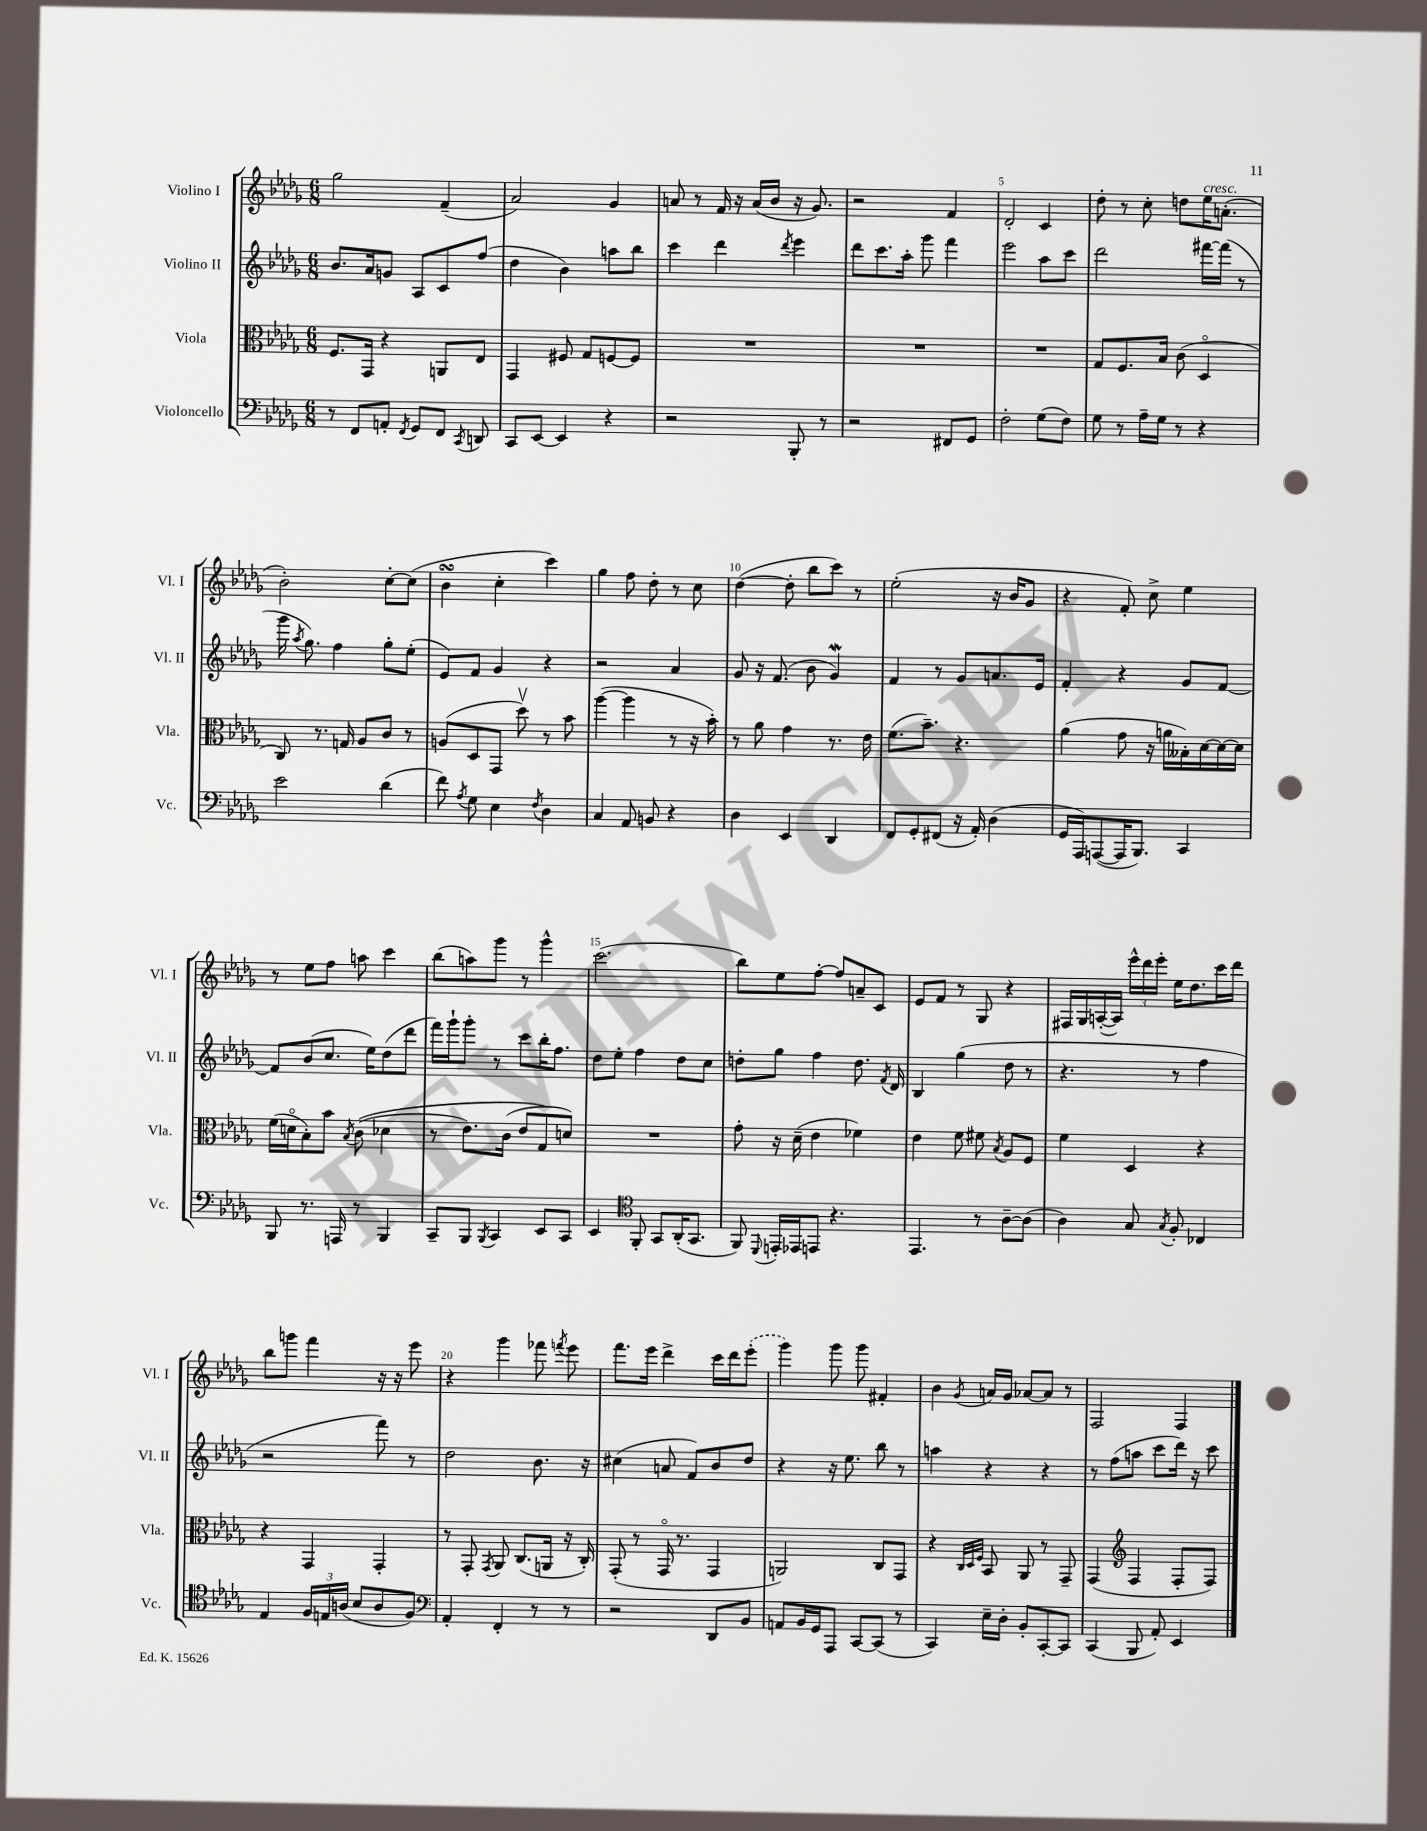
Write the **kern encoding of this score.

**kern	**kern	**kern	**kern
*staff4	*staff3	*staff2	*staff1
*clefF4	*clefC3	*clefG2	*clefG2
*k[b-e-a-d-g-]	*k[b-e-a-d-g-]	*k[b-e-a-d-g-]	*k[b-e-a-d-g-]
*M6/8	*M6/8	*M6/8	*M6/8
8r	8.F	8.b-	2gg-
8FF	.	.	.
.	16GG-	16a-	.
8AA'	4r	8g	.
8qFF	.	.	.
8GG-	.	8A-	.
8FF	8AA	8c	(4f~
8qCC	.	.	.
8DD	8E-	(8ff	.
=	=	=	=
8CC	4GG-	4dd-	2a-)
[8EE-	.	.	.
4EE-]	8F#	4b-)	.
.	8G-	.	.
4r	[8F	8aa	4g-
.	8F]	8bb-	.
=	=	=	=
2r	2.r	4ccc	8a
.	.	.	8r
.	.	4ddd-	16f
.	.	.	16r
.	.	.	(16a
.	.	.	16b-
.	.	8qddd-	.
8BBB-'	.	4eee-	16r
.	.	.	8.g-)
8r	.	.	.
=	=	=	=
2r	2.r	8ddd-	2r
.	.	8.ccc	.
.	.	16aa-'	.
.	.	8ggg-	.
8FF#	.	4fff	4f
8GG-	.	.	.
=	=	=	=
2F'	2.r	2eee-	2d-'
(8G-	.	8aa-	4c
8F)	.	8ccc	.
=	=	=	=
8G-	8G-	2ddd-	8dd-'
8r	8.F	.	8r
16A-~	.	.	8cc'
16G-	16B-	.	.
8r	(8c	.	8dd
4r	4D-o	[16fff#	16ee-
.	.	(16fff#]	(8.a'
.	.	8r	.
=	=	=	=
2e-	8C)	16ggg-	2b-')
.	.	8qaa-	.
.	.	8.gg-)	.
.	8.r	.	.
.	.	4ff	.
.	16G	.	.
.	8A-	.	.
(4d-	8c	8gg-'	[8cc'
.	8r	(8ee-'	(8cc]
=	=	=	=
8f)	(8A	8e-)	4b-
8qA-	.	.	.
8G-	8D-	8f	.
4E-	8GG-	4g-	4cc'
.	8dd-v)	.	.
8qF	.	.	.
4D-	8r	4r	4ccc)
.	8b-	.	.
=	=	=	=
4C	([4aa-	2r	4gg-
8AA-	4aa-]	.	8ff
8BB	.	.	8dd-'
4r	8r	4a-	8r
.	16r	.	8cc
.	16b-')	.	.
=	=	=	=
4D-	8r	8g-	([4dd-
.	8a-	16r	.
.	.	(8.f	.
4EE-	4g-	.	8dd-']
.	.	8b-	8bb-
4DD-	8.r	4g-)	8ccc)
.	.	.	8r
.	16e-	.	.
=	=	=	=
8FF	(8.f	4f	(2ee-'
8GG-'	.	.	.
.	8.b-~)	.	.
(8FF#	.	8r	.
16r	4.r	8g-	.
16AA-')	.	.	.
(4D-	.	8.a	16r
.	.	.	16b-
.	.	.	8g-
.	.	16e-	.
=	=	=	=
16GG-	(4a-	4f'	4r
16AAA-)	.	.	.
([8AAA	.	.	.
16AAA]	8g-	4r	8f')
8.BBB-)	.	.	.
.	16r	.	8cc^
.	16a	.	.
4CC	16B--')	8g-	4ee-
.	[16d-	.	.
.	16d-_	[8f	.
.	16d-]	.	.
=	=	=	=
8BBB-	(16f	8f]	8r
.	16do	.	.
8.r	8B-')	(8b-	8ee-
.	8b-	8.cc	8ff
16AAA	.	.	.
.	8qB-	.	.
8r	&((8c	.	8aa
.	.	16ee-)	.
4BBB-	4d-	(8dd-	4ccc
.	.	8ddd-	.
=	=	=	=
8CC~	8r	16fff)	(8bb-
.	.	16ggg-`	.
8BBB-	8.e-)	8ggg-'	8aa)
8qBBB-	.	.	.
4CC	.	8r	8ggg-
.	(16c	.	.
.	8e-	8ccc	8r
8EE-	8G-&)	16bb-'	4ggg-^^
.	.	8.ff	.
8CC	8d)	.	.
=	=	=	=
4EE-	2.r	8dd-	(2.ccc
.	.	8ee-'	.
*clefC4	*	*	*
8FF'	.	4ff	.
8GG-	.	.	.
(16AA-'	.	8dd-	.
8.GG-	.	.	.
.	.	8cc	.
=	=	=	=
8FF)	8g-'	8dd'	8bb-)
8qqDD-	.	.	.
16EE'	16r	8gg-	8ee-
16EE-	(16d-~	.	.
8EE	4e-	4ff	[8ff'
4.r	.	.	8ff]
.	4f-)	8.dd	8a~
.	.	.	8c
.	.	8qf	.
.	.	16d-	.
=	=	=	=
4.EE-	4e-	4B-	8e-
.	.	.	8f
.	8f	(4gg-	8r
8r	8f#	.	8G-
.	8qB-	.	.
[8A-~	8A-	8dd-	4r
(8A-]	8F	8r	.
=	=	=	=
4A-)	4f	4.r	16F#
.	.	.	16G-
.	.	.	([16A'
.	.	.	16A])
8G-	4D-	.	24eee-^^
.	.	.	24ddd-
.	.	.	24eee-'
8qG-	.	.	.
8F'	.	8r	16ee-
.	.	.	8.dd-
4C-	4r	4ff	.
.	.	.	16ccc
.	.	.	16ddd-
=	=	=	=
4E-	4r	2r	8bb-
.	.	.	8ggg
24F	4GG-	.	4fff
24E	.	.	.
(24A	.	.	.
8B-	.	.	.
8A	4GG-'	8fff)	16r
.	.	.	16r
8F)	.	8r	8eee-
=	=	=	=
*clefF4	*	*	*
4AA-'	8r	2dd-	4r
.	8GG-'	.	.
.	8qGG-	.	.
4FF'	8AA-	.	4ggg-
.	(8.C	.	.
8r	.	8.b-	8fff-
.	16AA	.	.
.	.	.	8qfff
8r	16r	.	8eee-
.	16C')	16r	.
=	=	=	=
2r	(8GG-'	(4cc#	8.fff
.	8r	.	.
.	.	.	16eee-
.	16GG-o	8a	4ddd-^
.	8.r	.	.
.	.	8f)	.
8DD-	4GG-	8b-	16ccc
.	.	.	16ddd-
8BB-	.	8dd-	(8eee-'
=	=	=	=
8AA	2AA)	4r	4ggg-)
16BB-	.	.	.
16GG-	.	.	.
8AAA-	.	16r	8ggg-
.	.	8.ee-	.
[8CC	.	.	8ggg-
(8CC]	8C	8bb-	4f#'
8r	8GG-	8r	.
=	=	=	=
4CC)	4r	4aa	4b-
.	32qqC	.	.
.	32qqD-	.	.
.	32qqF	.	8qg-
16E-~	8BB-	4r	16a
16D-'	.	.	16g-
8BB-'	8AA-	.	[8a-
[8CC'	8r	4r	8a-]
8CC]	8GG-~	.	8r
=	=	=	=
(4CC	(4GG-	8r	2F
.	.	(8ff	.
*	*clefG2	*	*
8BBB-	4F	8aa	.
8AA-')	.	8ccc	.
4EE-	8F'	16ddd-)	4F
.	.	16r	.
.	8F)	8ccc	.
==	==	==	==
*-	*-	*-	*-
